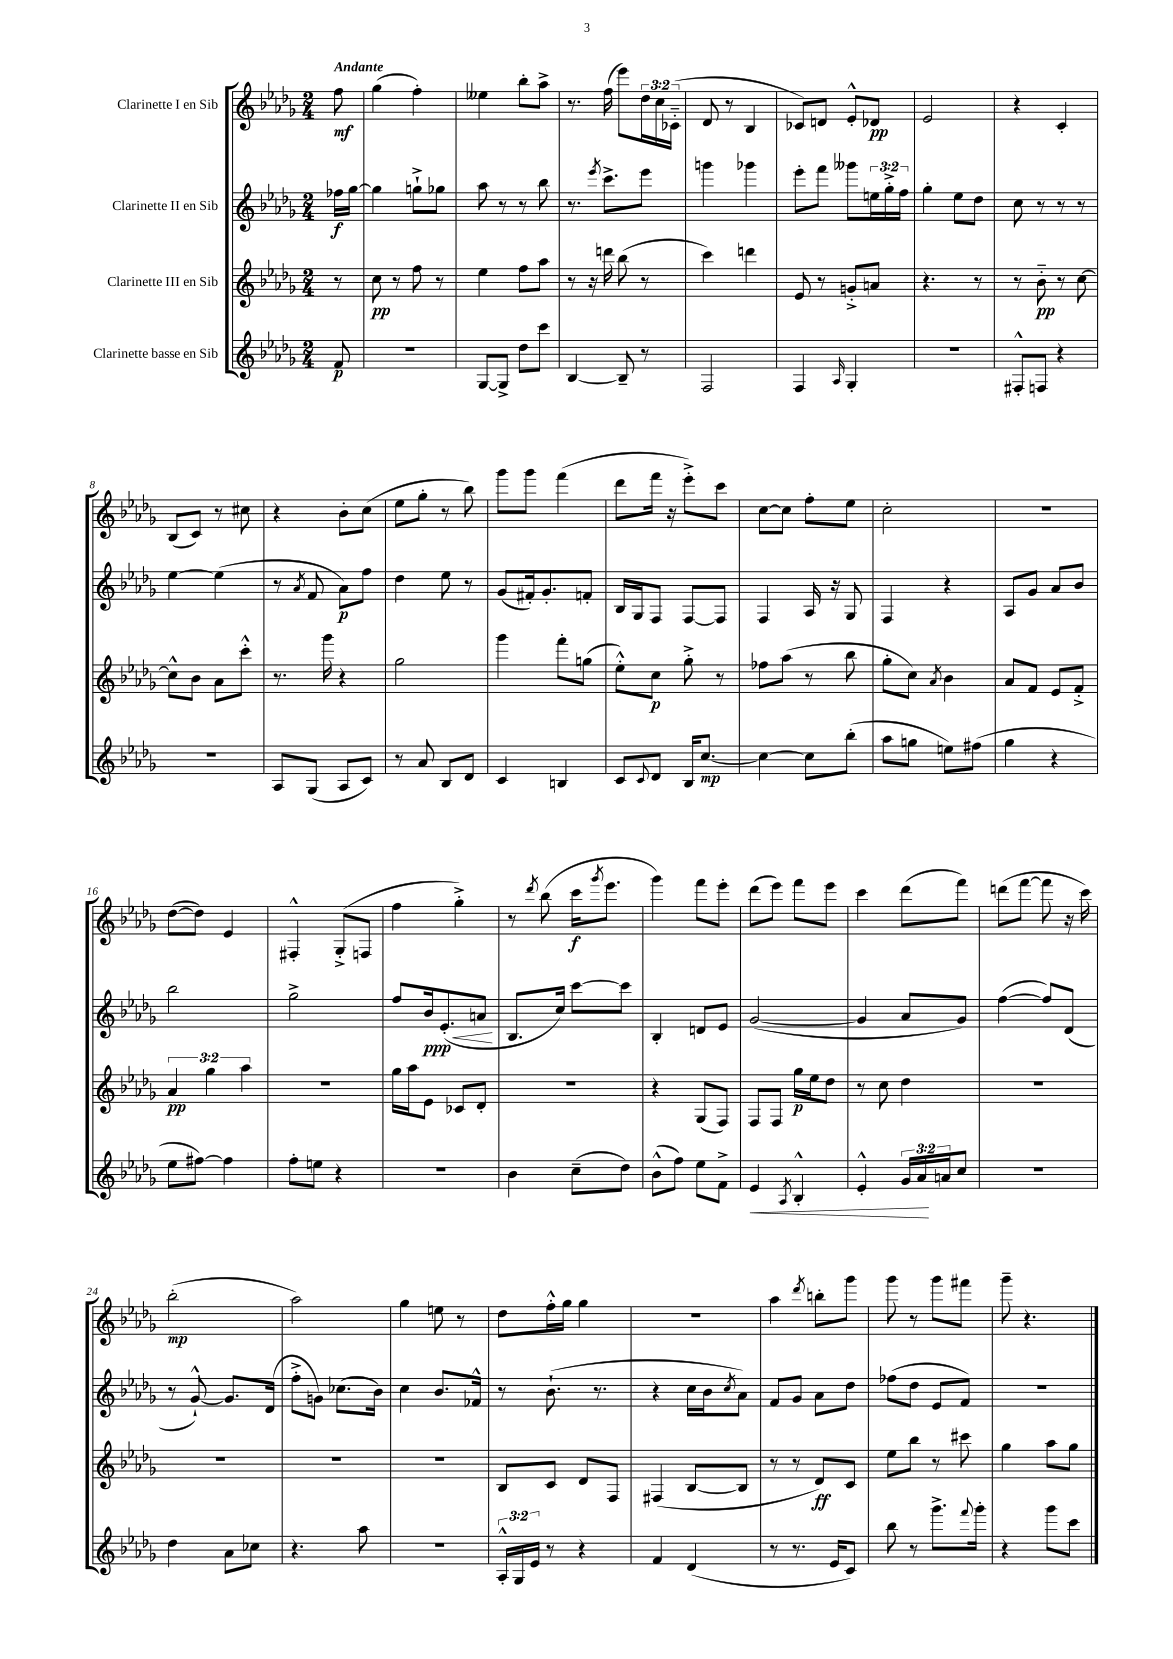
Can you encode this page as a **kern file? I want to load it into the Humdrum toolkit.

**kern	**dynam	**kern	**dynam	**kern	**dynam	**kern	**dynam
*part4	*part4	*part3	*part3	*part2	*part2	*part1	*part1
*staff4	*staff4	*staff3	*staff3	*staff2	*staff2	*staff1	*staff1
*I"Clarinette basse en Sib	*	*I"Clarinette III en Sib	*	*I"Clarinette II en Sib	*	*I"Clarinette I en Sib	*
*clefG2	*	*clefG2	*	*clefG2	*	*clefG2	*
*k[b-e-a-d-g-]	*	*k[b-e-a-d-g-]	*	*k[b-e-a-d-g-]	*	*k[b-e-a-d-g-]	*
*M2/4	*	*M2/4	*	*M2/4	*	*M2/4	*
=	=	=	=	=	=	=	=
!	!	!	!	!	!	!LO:TX:a:B:t=Andante	!
8f/	p	8r	.	16ff-X\LL	f	8ff\	mf
.	.	.	.	[16gg-\JJ	.	.	.
=1	=1	=1	=1	=1	=1	=1	=1
2r	.	8cc\	pp	4gg-\]	.	(4gg-\	.
.	.	8r	.	.	.	.	.
.	.	8ff\	.	8ggn`^\L	.	4ff'\)	.
.	.	8r	.	8gg-X\J	.	.	.
=2	=2	=2	=2	=2	=2	=2	=2
[8G-/L	.	4ee-\	.	8aa-\	.	4ee--X\	.
8G-^/J]	.	.	.	8r	.	.	.
8dd-\L	.	8ff\L	.	8r	.	8bb-'\L	.
8ccc\J	.	8aa-\J	.	8bb-\	.	8aa-^\J	.
=3	=3	=3	=3	=3	=3	=3	=3
[4B-/	.	8r	.	8.r	.	8.r	.
.	.	16r	.	.	.	.	.
.	.	.	.	8qeee-/	.	.	.
.	.	16dddn\	.	8.ccc^\L	.	(16ff\	.
8B-~/]	.	(8bb-\	.	.	.	8eee-\L)	.
8r	.	8r	.	8eee-\J	.	24dd-\L	.
.	.	.	.	.	.	24cc\	.
.	.	.	.	.	.	(24c-X\JJ	.
=4	=4	=4	=4	=4	=4	=4	=4
2F/	.	4ccc\)	.	4gggn\	.	8d-/	.
.	.	.	.	.	.	8r	.
.	.	4dddn\	.	4ggg-X\	.	4B-/	.
=5	=5	=5	=5	=5	=5	=5	=5
4F/	.	8e-/	.	8eee-'\L	.	8c-X/L)	.
.	.	8r	.	8fff\J	.	8dn/J	.
16qqA-/	.	.	.	.	.	.	.
4G-'/	.	8gn'^/L	.	8ggg--X\L	.	8e-'^^/L	.
.	.	8an/J	.	24een\L	.	8d-X/J	pp
.	.	.	.	24gg-'^\	.	.	.
.	.	.	.	24ff\JJ	.	.	.
=6	=6	=6	=6	=6	=6	=6	=6
2r	.	4.r	.	4gg-'\	.	2e-/	.
.	.	.	.	8ee-\L	.	.	.
.	.	8r	.	8dd-\J	.	.	.
=7	=7	=7	=7	=7	=7	=7	=7
8F#X'^^/L	.	8r	.	8cc\	.	4r	.
8Fn/J	.	8b-\	pp	8r	.	.	.
4r	.	8r	.	8r	.	4c'/	.
.	.	[8cc\	.	8r	.	.	.
!!LO:LB:g=z
=8	=8	=8	=8	=8	=8	=8	=8
2r	.	8cc^^\L]	.	[4ee-\	.	(8B-/L	.
.	.	8b-\J	.	.	.	8c/J)	.
.	.	8a-\L	.	(4ee-\]	.	8r	.
.	.	8ccc'^^\J	.	.	.	8cc#X\	.
=9	=9	=9	=9	=9	=9	=9	=9
8A-/L	.	8.r	.	8r	.	4r	.
.	.	.	.	8qa-/	.	.	.
(8G-/J	.	.	.	8f/	.	.	.
.	.	16ggg-\	.	.	.	.	.
8A-/L	.	4r	.	8a-\L)	p	8b-'\L	.
8c/J)	.	.	.	8ff\J	.	(8cc\J	.
=10	=10	=10	=10	=10	=10	=10	=10
8r	.	2gg-\	.	4dd-\	.	8ee-\L	.
8a-/	.	.	.	.	.	8gg-'\J	.
8B-/L	.	.	.	8ee-\	.	8r	.
8d-/J	.	.	.	8r	.	8bb-\)	.
=11	=11	=11	=11	=11	=11	=11	=11
4c/	.	4ggg-\	.	(8g-/L	.	8ggg-\L	.
.	.	.	.	16f#X'/k)	.	8ggg-\J	.
.	.	.	.	8.g-'/	.	.	.
4Bn/	.	8fff'\L	.	.	.	(4fff\	.
.	.	(8ggn\J	.	8fn'/J	.	.	.
=12	=12	=12	=12	=12	=12	=12	=12
8c/L	.	8ee-'^^\L)	.	16B-/LL	.	8ddd-\L	.
.	.	.	.	16G-/J	.	.	.
8qqc/	.	.	.	.	.	.	.
8d-/J	.	8cc\J	p	8F/J	.	16fff\Jk	.
.	.	.	.	.	.	16r	.
16B-/KL	.	8gg-'^\	.	[8F/L	.	8eee-'^\L)	.
[8.cc/J	mp	.	.	.	.	.	.
.	.	8r	.	8F/J]	.	8ccc\J	.
=13	=13	=13	=13	=13	=13	=13	=13
4cc\_	.	8ff-X\L	.	4F/	.	[8cc\L	.
.	.	(8aa-\J	.	.	.	8cc\J]	.
8cc\L]	.	8r	.	16A-/	.	8ff'\L	.
.	.	.	.	16r	.	.	.
(8bb-'\J	.	8bb-\	.	8G-/	.	8ee-\J	.
=14	=14	=14	=14	=14	=14	=14	=14
8aa-\L	.	8gg-'\L	.	4F/	.	2cc'\	.
8ggn\J	.	8cc\J)	.	.	.	.	.
.	.	8qa-/	.	.	.	.	.
8een\L)	.	4b-\	.	4r	.	.	.
(8ff#X\J	.	.	.	.	.	.	.
=15	=15	=15	=15	=15	=15	=15	=15
4gg-\	.	8a-/L	.	8A-/L	.	2r	.
.	.	8f/J	.	8g-/J	.	.	.
4r	.	8e-/L	.	8a-/L	.	.	.
.	.	8f'^/J	.	8b-/J	.	.	.
!!LO:LB:g=z
=16	=16	=16	=16	=16	=16	=16	=16
8ee-\L	.	6a-/	pp	2bb-\	.	([8dd-\L	.
[8ff#X\J)	.	.	.	.	.	8dd-\J])	.
.	.	6gg-\	.	.	.	.	.
4ff#\]	.	.	.	.	.	4e-/	.
.	.	6aa-\	.	.	.	.	.
=17	=17	=17	=17	=17	=17	=17	=17
8ff'\L	.	2r	.	2gg-^\	.	4F#X'^^/	.
8een\J	.	.	.	.	.	.	.
4r	.	.	.	.	.	(8G-'^/L	.
.	.	.	.	.	.	8Fn/J	.
=18	=18	=18	=18	=18	=18	=18	=18
2r	.	16gg-\LL	.	8ff/L	.	4ff\	.
.	.	16aa-\J	.	.	.	.	.
!	!	!	!	!	!LO:HP:b	!	!
.	.	8e-\J	.	16b-/k	< ppp	.	.
.	.	.	.	(8.e-'/	.	.	.
.	.	8c-X/L	.	.	.	4gg-'^\)	.
.	.	8d-'/J	.	8an/J	.	.	.
.	.	.	.	.	[	.	.
=19	=19	=19	=19	=19	=19	=19	=19
4b-\	.	2r	.	8.B-/L	.	8r	.
.	.	.	.	.	.	8qddd-/	.
.	.	.	.	.	.	(8bb-\	.
.	.	.	.	16cc/Jk)	.	.	.
(8cc~\L	.	.	.	[8ccc\L	.	16ccc\KL	f
.	.	.	.	.	.	8qggg-/	.
.	.	.	.	.	.	8.eee-\J	.
8dd-\J)	.	.	.	8ccc\J]	.	.	.
=20	=20	=20	=20	=20	=20	=20	=20
(8b-^^\L	.	4r	.	4B-'/	.	4ggg-\)	.
8ff\J)	.	.	.	.	.	.	.
8ee-\L	.	(8G-/L	.	8dn/L	.	8fff\L	.
8f^\J	.	8F/J)	.	8e-/J	.	8eee-'\J	.
=21	=21	=21	=21	=21	=21	=21	=21
!	!LO:HP:b	!	!	!	!	!	!
4e-/	<	8F/L	.	([2g-/	.	(8ddd-\L	.
.	.	8F/J	.	.	.	8eee-\J)	.
8qA-/	.	.	.	.	.	.	.
4B-'^^/	.	16gg-\LL	p	.	.	8fff\L	.
.	.	16ee-\J	.	.	.	.	.
.	.	8dd-\J	.	.	.	8eee-\J	.
=22	=22	=22	=22	=22	=22	=22	=22
4e-'^^/	.	8r	.	4g-/]	.	4ccc\	.
.	.	8cc\	.	.	.	.	.
24g-/LL	.	4dd-\	.	8a-/L	.	(8ddd-\L	.
24a-/	.	.	.	.	.	.	.
24an/J	[	.	.	.	.	.	.
8cc/J	.	.	.	8g-/J)	.	8fff\J)	.
=23	=23	=23	=23	=23	=23	=23	=23
2r	.	2r	.	([4ff\	.	(8dddn\L	.
.	.	.	.	.	.	[8fff\J	.
.	.	.	.	8ff/L])	.	8fff\]	.
.	.	.	.	(8d-/J	.	16r	.
.	.	.	.	.	.	16ccc\)	.
!!LO:LB:g=z
=24	=24	=24	=24	=24	=24	=24	=24
4dd-\	.	2r	.	8r	.	(2bb-'\	mp
.	.	.	.	[8g-`^^/)	.	.	.
8a-\L	.	.	.	8.g-/L]	.	.	.
8cc-X\J	.	.	.	.	.	.	.
.	.	.	.	(16d-/Jk	.	.	.
=25	=25	=25	=25	=25	=25	=25	=25
4.r	.	2r	.	8ff'^\L	.	2aa-\)	.
.	.	.	.	8gn\J)	.	.	.
.	.	.	.	(8.cc-X\L	.	.	.
8aa-\	.	.	.	.	.	.	.
.	.	.	.	16b-\Jk)	.	.	.
=26	=26	=26	=26	=26	=26	=26	=26
2r	.	2r	.	4cc\	.	4gg-\	.
.	.	.	.	8.b-/L	.	8een\	.
.	.	.	.	.	.	8r	.
.	.	.	.	16f-X^^/Jk	.	.	.
=27	=27	=27	=27	=27	=27	=27	=27
24A-'^^/LL	.	8B-/L	.	8r	.	8dd-\L	.
24G-/	.	.	.	.	.	.	.
24e-/JJ	.	.	.	.	.	.	.
8r	.	8c/J	.	(8.b-`\	.	16ff'^^\L	.
.	.	.	.	.	.	16gg-\JJ	.
4r	.	8d-/L	.	.	.	4gg-\	.
.	.	.	.	8.r	.	.	.
.	.	8F/J	.	.	.	.	.
=28	=28	=28	=28	=28	=28	=28	=28
4f/	.	(4F#X/	.	4r	.	2r	.
(4d-/	.	[8B-/L	.	16cc\LL	.	.	.
.	.	.	.	16b-\J	.	.	.
.	.	.	.	8qcc/	.	.	.
.	.	8B-/J]	.	8a-\J)	.	.	.
=29	=29	=29	=29	=29	=29	=29	=29
8r	.	8r	.	8f/L	.	4aa-\	.
8.r	.	8r	.	8g-/J	.	.	.
.	.	.	.	.	.	8qddd-/	.
.	.	8d-/L)	ff	8a-\L	.	8bbn'\L	.
16e-/KL	.	.	.	.	.	.	.
8c/J)	.	8c/J	.	8dd-\J	.	8ggg-\J	.
=30	=30	=30	=30	=30	=30	=30	=30
8bb-\	.	8ee-\L	.	(8ff-X\L	.	8ggg-\	.
8r	.	8bb-\J	.	8dd-\J	.	8r	.
8.ggg-^\L	.	8r	.	8e-/L	.	8ggg-\L	.
.	.	8ccc#X\	.	8f/J)	.	8fff#X\J	.
8qqfff/	.	.	.	.	.	.	.
16ggg-'\Jk	.	.	.	.	.	.	.
=31	=31	=31	=31	=31	=31	=31	=31
4r	.	4gg-\	.	2r	.	8ggg-~\	.
.	.	.	.	.	.	4.r	.
8ggg-\L	.	8aa-\L	.	.	.	.	.
8ccc\J	.	8gg-\J	.	.	.	.	.
==	==	==	==	==	==	==	==
*-	*-	*-	*-	*-	*-	*-	*-
